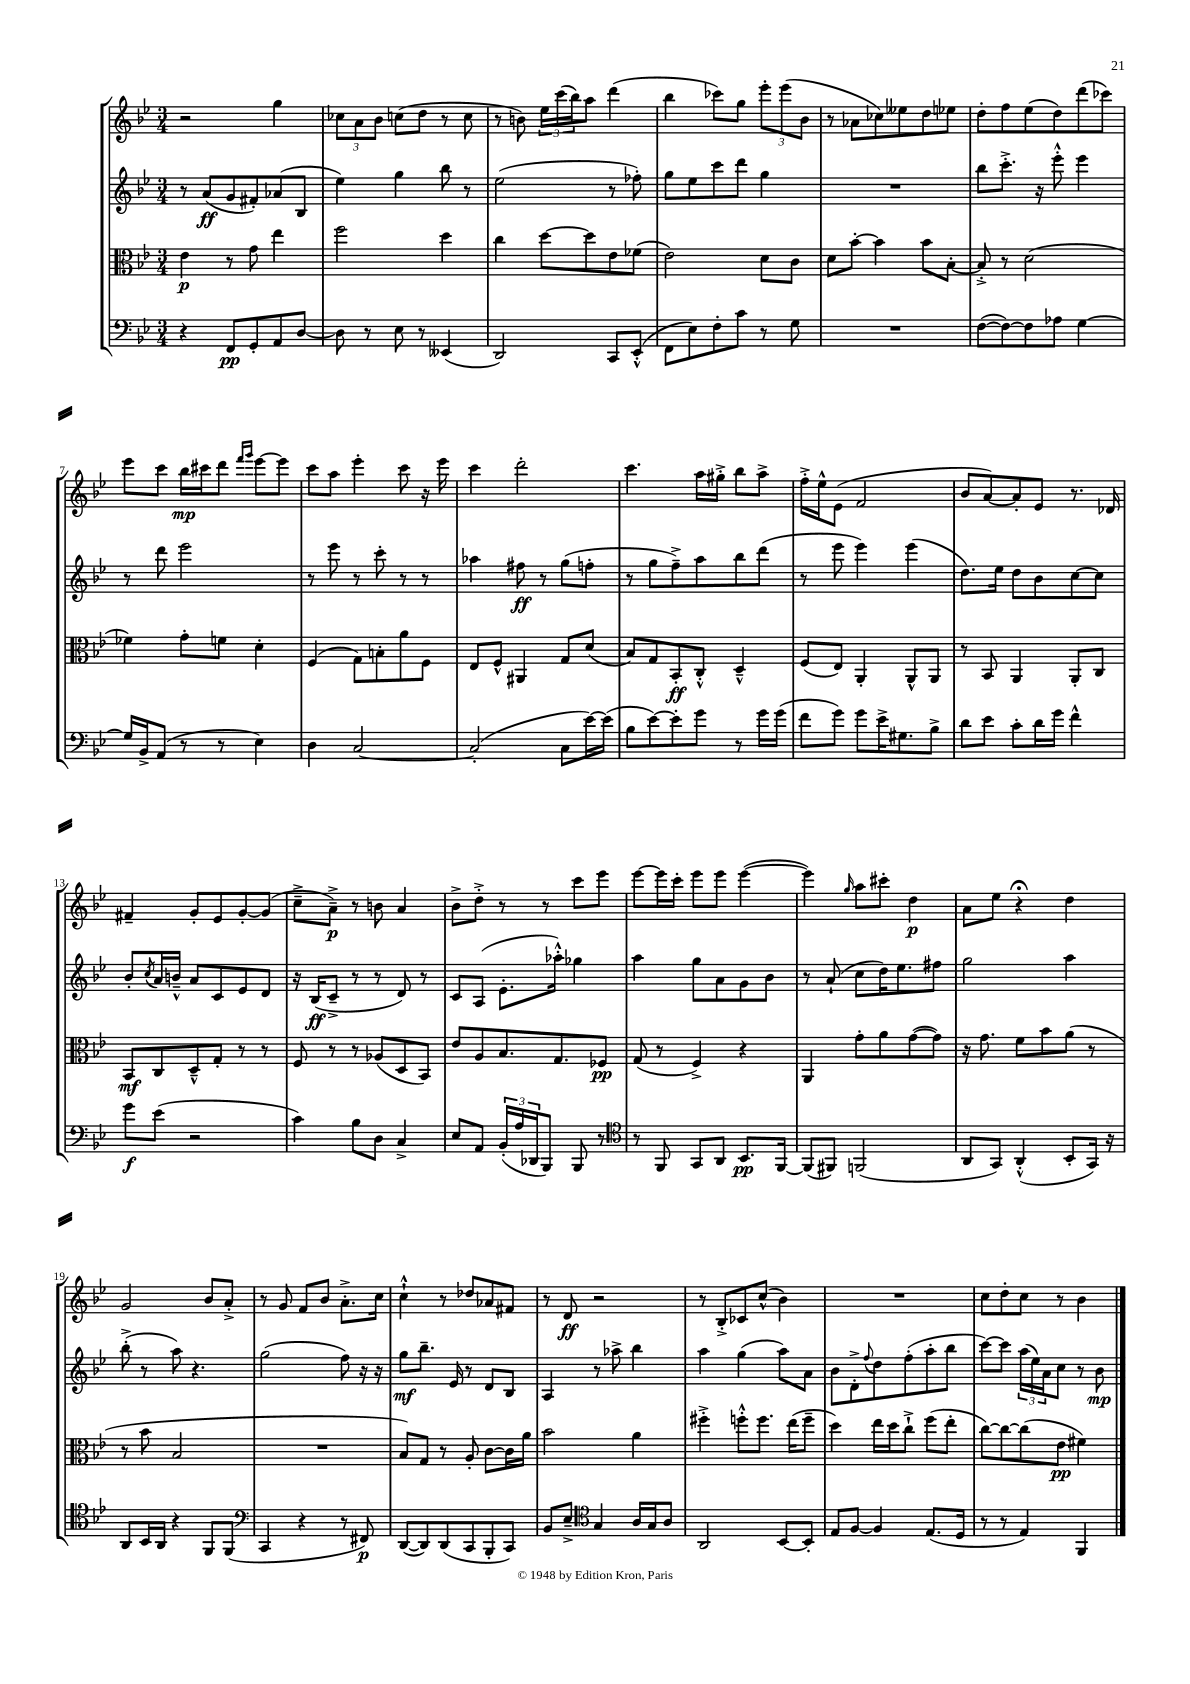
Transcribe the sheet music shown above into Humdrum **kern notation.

**kern	**dynam	**kern	**dynam	**kern	**dynam	**kern	**dynam
*part4	*part4	*part3	*part3	*part2	*part2	*part1	*part1
*staff4	*staff4	*staff3	*staff3	*staff2	*staff2	*staff1	*staff1
*clefF4	*	*clefC3	*	*clefG2	*	*clefG2	*
*k[b-e-]	*	*k[b-e-]	*	*k[b-e-]	*	*k[b-e-]	*
*M3/4	*	*M3/4	*	*M3/4	*	*M3/4	*
=1	=1	=1	=1	=1	=1	=1	=1
4r	.	4e-\	p	8r	.	2r	.
.	.	.	.	(8a/L	ff	.	.
8FF/L	pp	8r	.	8g/	.	.	.
8GG'/	.	8g\	.	8f#X'/)	.	.	.
8AA/	.	4ee-\	.	(8a-X/	.	4gg\	.
[8D/J	.	.	.	8B-/J	.	.	.
=2	=2	=2	=2	=2	=2	=2	=2
8D\]	.	2ff\	.	4ee-\)	.	12cc-X\L	.
.	.	.	.	.	.	12a\	.
8r	.	.	.	.	.	.	.
.	.	.	.	.	.	12b-\J	.
8E-\	.	.	.	4gg\	.	(8ccn\L	.
8r	.	.	.	.	.	8dd\J	.
(4EE--X/	.	4dd\	.	8bb-\	.	8r	.
.	.	.	.	8r	.	8cc\	.
=3	=3	=3	=3	=3	=3	=3	=3
2DD/)	.	4cc\	.	(2ee-\	.	8r	.
.	.	.	.	.	.	8bn\)	.
.	.	[8dd\L	.	.	.	24ee-\LL	.
.	.	.	.	.	.	(24ccc\	.
.	.	.	.	.	.	24bb-\J)	.
.	.	8dd\]	.	.	.	8aa\J	.
8CC/L	.	8e-\	.	8r	.	(4ddd\	.
(8EE-'^^/J	.	(8f-X\J	.	8ff-X'\)	.	.	.
=4	=4	=4	=4	=4	=4	=4	=4
8FF\L	.	2e-\)	.	8gg\L	.	4bb-\	.
8E-\)	.	.	.	8ee-\	.	.	.
8F'\	.	.	.	8ccc\	.	8ccc-X\L)	.
8c\J	.	.	.	8ddd\J	.	8gg\J	.
8r	.	8d\L	.	4gg\	.	12eee-'\L	.
.	.	.	.	.	.	(12eee-\	.
8G\	.	8c\J	.	.	.	.	.
.	.	.	.	.	.	12b-\J	.
=5	=5	=5	=5	=5	=5	=5	=5
2.r	.	8d\L	.	2.r	.	8r	.
.	.	[8b-'\J	.	.	.	8a-X\L	.
.	.	4b-\]	.	.	.	8cc-X\)	.
.	.	.	.	.	.	8ee--X\	.
.	.	8b-\L	.	.	.	8dd\	.
.	.	[8B-'\J	.	.	.	8ee-X\J	.
=6	=6	=6	=6	=6	=6	=6	=6
([8F\L	.	8B-'^/]	.	8bb-\L	.	8dd'\L	.
8F\_)	.	8r	.	8.ccc'^\J	.	8ff\	.
8F\]	.	(2d\	.	.	.	(8ee-\	.
.	.	.	.	16r	.	.	.
8A-X\J	.	.	.	8eee-'^^\	.	8dd\)	.
[4G\	.	.	.	4eee-\	.	(8ddd\	.
.	.	.	.	.	.	8ccc-X\J)	.
!!LO:LB:g=z
=7	=7	=7	=7	=7	=7	=7	=7
16G/LL]	.	4f-X\)	.	8r	.	8eee-\L	.
16BB-^/J	.	.	.	.	.	.	.
(8AA/J	.	.	.	8ddd\	.	8ccc\J	.
8r	.	8g'\L	.	2eee-\	.	16bb-\LL	mp
.	.	.	.	.	.	16ccc#X\J	.
8r	.	8fn\J	.	.	.	8ddd\J	.
.	.	.	.	.	.	16qqfff/LL	.
.	.	.	.	.	.	16qqggg/JJ	.
4E-\)	.	4d'\	.	.	.	[8eee-\L	.
.	.	.	.	.	.	8eee-\J]	.
=8	=8	=8	=8	=8	=8	=8	=8
4D\	.	(4F/	.	8r	.	8ccc\L	.
.	.	.	.	8eee-\	.	8aa\J	.
[2C/	.	8G\L)	.	8r	.	4eee-'\	.
.	.	8Bn'\	.	8ccc'\	.	.	.
.	.	8a\	.	8r	.	8ccc\	.
.	.	8F\J	.	8r	.	16r	.
.	.	.	.	.	.	16eee-\	.
=9	=9	=9	=9	=9	=9	=9	=9
(2C'/]	.	8E-/L	.	4aa-X\	.	4ccc\	.
.	.	8F^^/J	.	.	.	.	.
.	.	4AA#X/	.	8ff#X\	ff	2ddd'\	.
.	.	.	.	8r	.	.	.
8C\L	.	8G/L	.	(8gg\L	.	.	.
[16e-\L)	.	(8d/J	.	8ffn'\J	.	.	.
(16e-\JJ]	.	.	.	.	.	.	.
=10	=10	=10	=10	=10	=10	=10	=10
8B-\L	.	8B-/L)	.	8r	.	4.ccc\	.
[8e-\)	.	8G/	.	8gg\L	.	.	.
8e-'\]	.	8BB-'/	ff	8ff~^\)	.	.	.
8g\J	.	8C'^^/J	.	8aa\	.	16aa\LL	.
.	.	.	.	.	.	16gg#X'^\JJ	.
8r	.	4D~^^/	.	8bb-\	.	8bb-\L	.
16g\LL	.	.	.	(8ddd\J	.	8aa^\J	.
(16g\JJ	.	.	.	.	.	.	.
=11	=11	=11	=11	=11	=11	=11	=11
8f\L	.	(8F/L	.	8r	.	16ff'^\LL	.
.	.	.	.	.	.	16ee-^^\J	.
8g\J)	.	8E-/J)	.	8eee-\	.	(8e-\J	.
8g\L	.	4AA'/	.	4eee-\)	.	2f/	.
16e-^\K	.	.	.	.	.	.	.
8.G#X\	.	.	.	.	.	.	.
.	.	8AA^^/L	.	(4eee-\	.	.	.
8B-^\J	.	8AA/J	.	.	.	.	.
=12	=12	=12	=12	=12	=12	=12	=12
8d\L	.	8r	.	8.dd\L)	.	8b-/L	.
8e-\J	.	8BB-/	.	.	.	[8a/)	.
.	.	.	.	16ee-\Jk	.	.	.
8c'\L	.	4AA/	.	8dd\L	.	8a'/]	.
16d\L	.	.	.	8b-\	.	8e-/J	.
16g\JJ	.	.	.	.	.	.	.
4f^^\	.	8AA'/L	.	[8cc\	.	8.r	.
.	.	8C/J	.	8cc\J]	.	.	.
.	.	.	.	.	.	16d-X/	.
!!LO:LB:g=z
=13	=13	=13	=13	=13	=13	=13	=13
8g\L	f	8BB-/L	mf	8b-'/L	.	4f#X~/	.
.	.	.	.	8qcc/	.	.	.
(8e-\J	.	8C/	.	16a/L	.	.	.
.	.	.	.	16bn~^^/JJ	.	.	.
2r	.	8D~^^/	.	8a/L	.	8g'/L	.
.	.	8G'/J	.	8c/	.	8e-/	.
.	.	8r	.	8e-/	.	[8g'/	.
.	.	8r	.	8d/J	.	(8g/J]	.
=14	=14	=14	=14	=14	=14	=14	=14
4c\)	.	8F/	.	16r	.	8cc~^\L	.
.	.	.	.	(16B-/KL	ff	.	.
.	.	8r	.	8c~^/J	.	8a~^\J)	p
8B-\L	.	8r	.	8r	.	8r	.
8D\J	.	(8A-X/L	.	8r	.	8bn\	.
4C^/	.	8D/	.	8d/)	.	4a/	.
.	.	8BB-/J)	.	8r	.	.	.
=15	=15	=15	=15	=15	=15	=15	=15
8E-/L	.	8e-/L	.	8c/L	.	8b-^\L	.
8AA/J	.	8A/	.	(8A/J	.	8dd'^\J	.
(24BB-'/LL	.	8.B-/	.	8.e-'\L	.	8r	.
24A/	.	.	.	.	.	.	.
24DD-X/J	.	.	.	.	.	.	.
8BBB-/J)	.	.	.	.	.	8r	.
.	.	8.G/	.	16aa-X'^^\Jk)	.	.	.
8BBB-/	.	.	.	4gg-X\	.	8ccc\L	.
8r	.	8F-X/J	pp	.	.	8eee-\J	.
=16	=16	=16	=16	=16	=16	=16	=16
*clefC4	*	*	*	*	*	*	*
8r	.	(8G/	.	4aa\	.	[8eee-\L	.
8FF/	.	8r	.	.	.	16eee-\L]	.
.	.	.	.	.	.	16ccc'\JJ	.
8GG/L	.	4F^/)	.	8gg\L	.	8eee-\L	.
8AA/J	.	.	.	8a\	.	8eee-\J	.
8.BB-/L	pp	4r	.	8g\	.	([4eee-\	.
.	.	.	.	8b-\J	.	.	.
[16FF/Jk	.	.	.	.	.	.	.
=17	=17	=17	=17	=17	=17	=17	=17
(8FF/L]	.	4AA/	.	8r	.	4eee-\])	.
8FF#X/J)	.	.	.	(8a`/	.	.	.
.	.	.	.	.	.	16qqgg/	.
(2FFn/	.	8g'\L	.	8cc\L	.	8aa\L	.
.	.	8a\	.	16dd\K)	.	8ccc#X'\J	.
.	.	.	.	8.ee-\	.	.	.
.	.	([8g\	.	.	.	4dd\	p
.	.	8g\J])	.	8ff#X\J	.	.	.
=18	=18	=18	=18	=18	=18	=18	=18
8AA/L	.	16r	.	2gg\	.	8a\L	.
.	.	8.g\	.	.	.	.	.
8GG/J)	.	.	.	.	.	8ee-\J	.
(4AA'^^/	.	8f\L	.	.	.	4r;<	.
.	.	8b-\	.	.	.	.	.
8BB-'/L	.	(8a\J	.	4aa\	.	4dd\	.
16GG/Jk)	.	8r	.	.	.	.	.
16r	.	.	.	.	.	.	.
!!LO:LB:g=z
=19	=19	=19	=19	=19	=19	=19	=19
8AA/L	.	8r	.	(8bb-'^\	.	2g/	.
16BB-/L	.	8b-\	.	8r	.	.	.
16AA/JJ	.	.	.	.	.	.	.
4r	.	2B-/	.	8aa\)	.	.	.
.	.	.	.	4.r	.	.	.
8FF/L	.	.	.	.	.	8b-/L	.
(8FF/J	.	.	.	.	.	8a'^/J	.
=20	=20	=20	=20	=20	=20	=20	=20
*clefF4	*	*	*	*	*	*	*
4CC/	.	2.r	.	(2gg\	.	8r	.
.	.	.	.	.	.	8g/	.
4r	.	.	.	.	.	8f/L	.
.	.	.	.	.	.	8b-/J	.
8r	.	.	.	8ff\)	.	8.a'^\L	.
8FF#X/)	p	.	.	16r	.	.	.
.	.	.	.	16r	.	16cc\Jk	.
=21	=21	=21	=21	=21	=21	=21	=21
([8DD/L	.	8B-/L)	.	8gg\L	mf	4cc`^^\	.
8DD/])	.	8G/J	.	8.bb-~\J	.	.	.
(8DD/	.	8r	.	.	.	8r	.
.	.	.	.	16e-/	.	.	.
8CC/	.	8A'/	.	8r	.	8dd-X/L	.
8BBB-'/	.	[8c\L	.	8d/L	.	8a-X/	.
8CC/J)	.	16c\L]	.	8B-/J	.	8f#X/J	.
.	.	16a\JJ	.	.	.	.	.
=22	=22	=22	=22	=22	=22	=22	=22
8BB-/L	.	2b-\	.	4A/	.	8r	.
8E-~^/J	.	.	.	.	.	8d/	ff
*clefC4	*	*	*	*	*	*	*
4G/	.	.	.	8r	.	2r	.
.	.	.	.	8aa-X^\	.	.	.
16A/LL	.	4a\	.	4bb-\	.	.	.
16G/J	.	.	.	.	.	.	.
8A/J	.	.	.	.	.	.	.
=23	=23	=23	=23	=23	=23	=23	=23
2AA/	.	4ff#X'^\	.	4aa\	.	8r	.
.	.	.	.	.	.	8B-'^/L	.
.	.	8ffn'^^\L	.	(4gg\	.	8c-X/	.
.	.	8.ff\J	.	.	.	(8cc^^/J	.
[8BB-/L	.	.	.	8aa\L)	.	4b-\)	.
.	.	(16ee-\KL	.	.	.	.	.
8BB-'/J]	.	8ff~\J	.	8a\J	.	.	.
=24	=24	=24	=24	=24	=24	=24	=24
8E-/L	.	4dd\)	.	8b-\L	.	2.r	.
[8F/J	.	.	.	8d'^\	.	.	.
.	.	.	.	8qqff/	.	.	.
4F/]	.	16ee-\LL	.	8dd\	.	.	.
.	.	16dd\J	.	.	.	.	.
.	.	8cc`^\J	.	(8ff'\	.	.	.
(8.E-/L	.	(8ff\L	.	8aa'\	.	.	.
.	.	8ee-'\J	.	8bb-\J	.	.	.
16D/Jk	.	.	.	.	.	.	.
=25	=25	=25	=25	=25	=25	=25	=25
8r	.	[8cc\L)	.	[8ccc\L)	.	8cc\L	.
8r	.	8cc\_	.	8ccc\J]	.	8dd'\	.
4E-/)	.	(8cc\]	.	(24aa\LL	.	8cc\J	.
.	.	.	.	24ee-\)	.	.	.
.	.	.	.	24a\J	.	.	.
.	.	8e-\J	pp	8cc\J	.	8r	.
4FF/	.	4f#X\)	.	8r	.	4b-\	.
.	.	.	.	8b-\	mp	.	.
==	==	==	==	==	==	==	==
*-	*-	*-	*-	*-	*-	*-	*-
